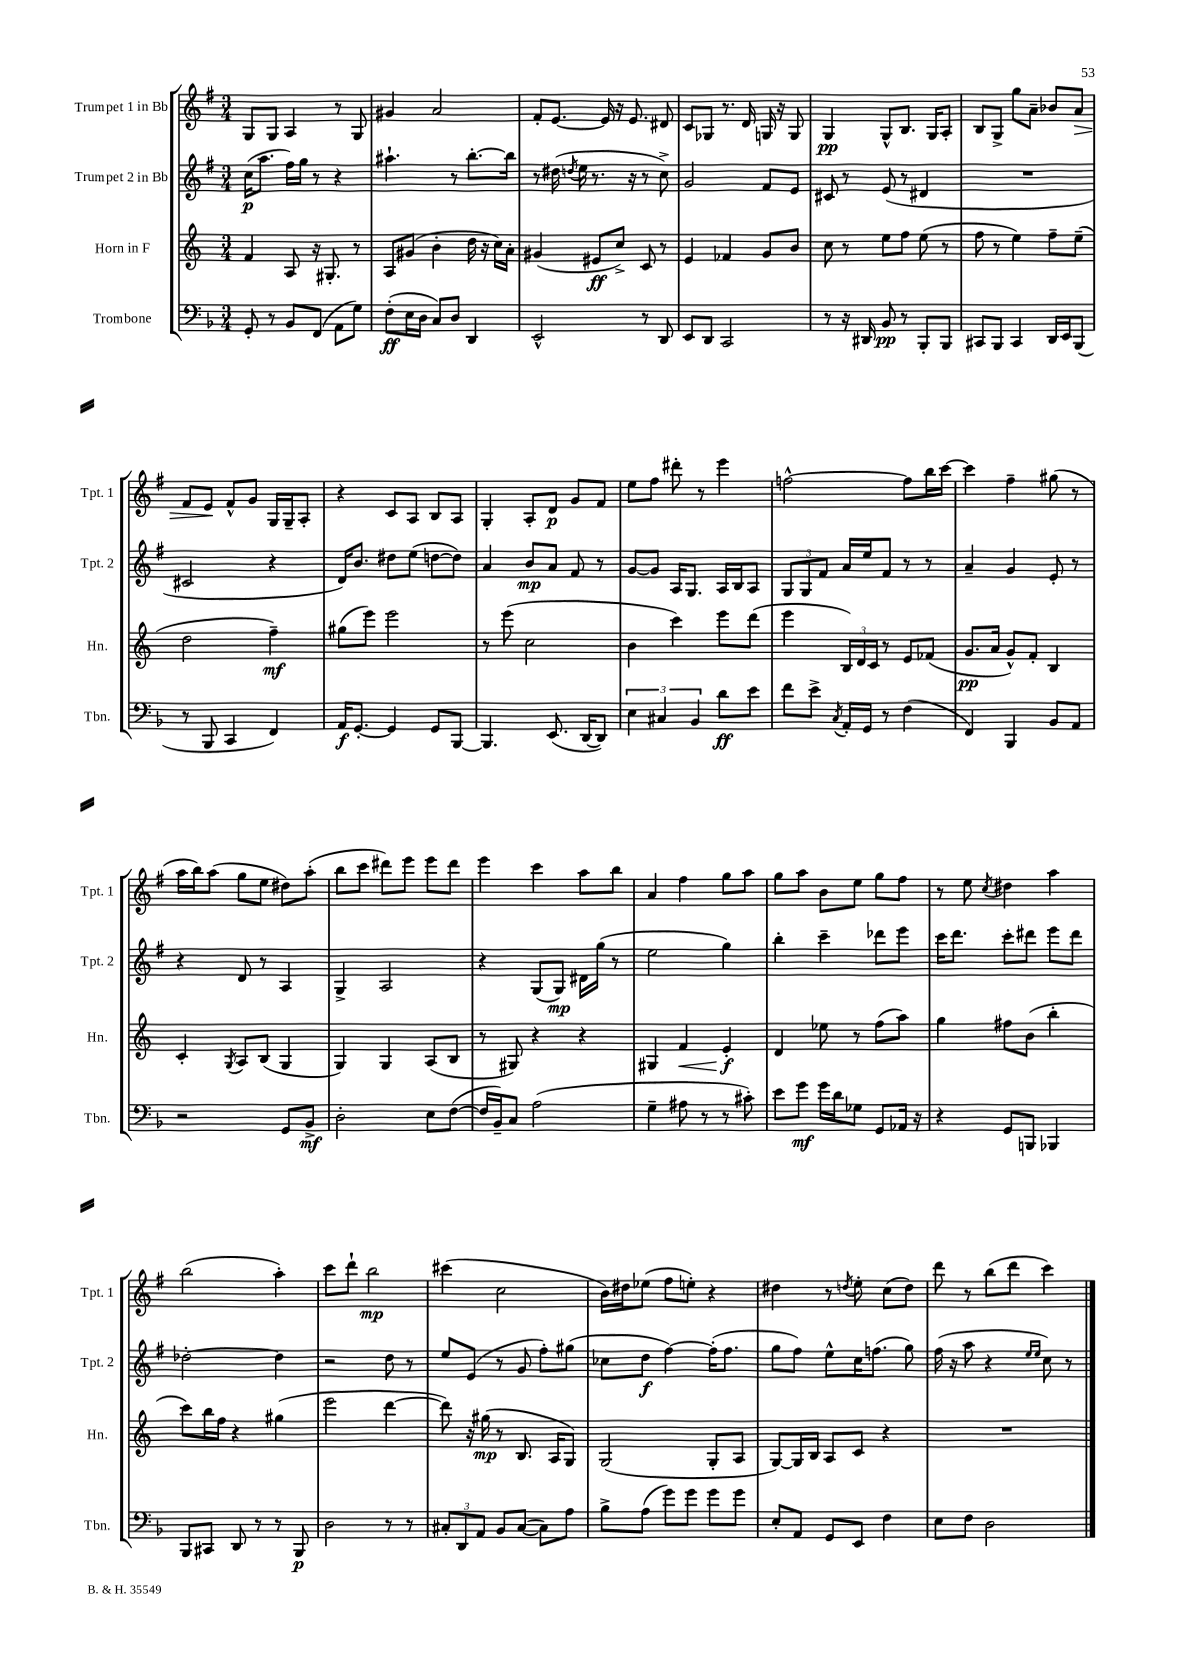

**kern	**kern	**kern	**kern
*staff4	*staff3	*staff2	*staff1
*clefF4	*clefG2	*clefG2	*clefG2
*k[b-]	*k[]	*k[f#]	*k[f#]
*M3/4	*M3/4	*M3/4	*M3/4
8GG'	4f	(16cc	8G
.	.	8.aa	.
8r	.	.	8G
8BB-	8A	16ff#)	4A
.	.	16gg	.
(8FF	16r	8r	.
.	8.G#'	.	.
8AA	.	4r	8r
8G)	8r	.	8G
=	=	=	=
(8F'	8A	4.aa#`	4g#
16E	(8g#	.	.
16D	.	.	.
8C)	4b'	.	2a
8D	.	8r	.
4DD	16dd	[8.bb'	.
.	16r	.	.
.	16cc)	.	.
.	16a'	16bb]	.
=	=	=	=
2EE^^	(4g#	8r	8f#'
.	.	(16dd#	[8.e
.	.	8qdd	.
.	.	16ee	.
.	8e#	8.r	.
.	.	.	16e]
.	8cc^)	.	16r
.	.	16r	8.e
8r	8c	8r	.
8DD	8r	8cc^)	8d#
=	=	=	=
8EE	4e	2g	8c
8DD	.	.	8G-
2CC	4f-	.	8.r
.	.	.	16d
.	8g	8f#	16G
.	.	.	16r
.	8b	8e	8G
=	=	=	=
8r	8cc	8c#	4G
16r	8r	8r	.
16DD#	.	.	.
8BB-	8ee	(8e	8G^^
8r	8ff	8r	8.B
8BBB-'	(8ee	4d#	.
.	.	.	16G
8BBB-	8r	.	8A'
=	=	=	=
8CC#	8ff	2.r	8B
8BBB-	8r	.	8G^
4CC#	4ee)	.	8gg
.	.	.	8a~
16DD	8ff~	.	8b-
16EE	.	.	.
(8BBB-	(8ee~	.	8a
=	=	=	=
8r	2dd	2c#	8f#
8BBB-	.	.	8e
4CC	.	.	8f#^^
.	.	.	8g
4FF)	4ff~)	4r	16G
.	.	.	16G~
.	.	.	8A'
=	=	=	=
16AA	(8gg#	16d)	4r
[8.GG'	.	8.b	.
.	8eee)	.	.
4GG]	2eee	8dd#	8c
.	.	(8ee	8A
8GG	.	[8dd	8B
[8BBB-	.	8dd])	8A
=	=	=	=
4.BBB-]	8r	4a	4G'
.	(8eee	.	.
.	2cc	8b	8A'
(8.EE	.	8a	8d
.	.	8f#	8g
[16DD	.	.	.
8DD])	.	8r	8f#
=	=	=	=
6E	4b	[8g	8ee
.	.	8g]	8ff#
6C#	.	.	.
.	4ccc)	16A	8ddd#'
.	.	8.G	.
6BB-	.	.	.
.	.	.	8r
8d	8eee	16A	4eee
.	.	16B	.
8e	(8ddd	8A	.
=	=	=	=
8f	4eee	12G	[2ff^^
.	.	12G	.
8e^	.	.	.
.	.	12f#	.
8qC	.	.	.
16AA'	24B)	16a	.
.	24d	.	.
16GG	.	16ee	.
.	24c	.	.
8r	8r	8f#	.
(4F	8e	8r	8ff]
.	(8f-	8r	16bb
.	.	.	[16ccc
=	=	=	=
4FF)	8.g	4a~	4ccc]
.	16a	.	.
4BBB-	8g^^)	4g	4ff#~
.	8f'	.	.
8BB-	4B	8e'	(8gg#
8AA	.	8r	8r
=	=	=	=
2r	4c'	4r	16aa
.	.	.	16bb)
.	.	.	(8aa
.	8qG	.	.
.	8A	8d	8gg
.	(8B	8r	8ee
8GG	4G	4A	8dd#)
8BB-^	.	.	(8aa'
=	=	=	=
2D'	4G)	4G^	8bb
.	.	.	8ccc
.	4G	2A	8ddd#)
.	.	.	8eee
8E	(8A	.	8eee
([8F	8B	.	8ddd#
=	=	=	=
16F]	8r	4r	4eee
16BB-~)	.	.	.
8C	8G#)	.	.
(2A	4r	(8G	4ccc
.	.	8G)	.
.	4r	16d#	8aa
.	.	(16gg	.
.	.	8r	8bb
=	=	=	=
4G~	4G#	2ee	4a
8A#	4f	.	4ff#
8r	.	.	.
8r	4e'	4gg)	8gg
8c#')	.	.	8aa
=	=	=	=
8e	4d	4bb'	8gg
8g	.	.	8aa
16g	8ee-	4ccc~	8b
16d	.	.	.
8G-	8r	.	8ee
8GG	(8ff	8ddd-	8gg
16AA-	8aa)	8eee	8ff#
16r	.	.	.
=	=	=	=
4r	4gg	16ccc	8r
.	.	8.ddd	.
.	.	.	8ee
.	.	.	8qcc
8GG	8ff#	8ccc'	4dd#
8BBB	(8b	8ddd#	.
4BBB-	4bb'	8eee	4aa
.	.	8ddd#	.
=	=	=	=
8BBB-	8ccc)	[2dd-'	(2bb
8CC#	16bb	.	.
.	16ff	.	.
8DD	4r	.	.
8r	.	.	.
8r	(4gg#	4dd-]	4aa')
8BBB-	.	.	.
=	=	=	=
2D	2eee	2r	8ccc
.	.	.	8ddd`
.	.	.	2bb
8r	[4ddd	8dd	.
8r	.	8r	.
=	=	=	=
12C#'	8ddd])	8ee	(4ccc#
12DD	.	.	.
.	16r	(8e	.
12AA	.	.	.
.	(16gg#	.	.
8BB-	8r	8r	2cc
([8C#	8.B	8g	.
8C#])	.	8ff#')	.
.	16A	.	.
8A	8G)	(8gg#	.
=	=	=	=
8B-^	(2G	8cc-	16b)
.	.	.	16dd#
(8A	.	8dd	(8ee-
8g)	.	[4ff#)	8ff#
8g	.	.	8ee')
8g	8G'	(16ff#']	4r
.	.	8.ff#	.
8g	8A	.	.
=	=	=	=
8E'	[8G)	8gg	4dd#
8AA	16G]	8ff#)	.
.	16B	.	.
8GG	8A	8ee^^	8r
.	.	.	8qdd
8EE	8c	16cc	8ee'
.	.	(8.ff	.
4F	4r	.	(8cc
.	.	8gg)	8dd)
=	=	=	=
8E	2.r	(16ff#	8ddd
.	.	16r	.
8F	.	8aa	8r
2D	.	4r	(8bb
.	.	.	8ddd
.	.	16qqee	.
.	.	16qqee	.
.	.	8cc)	4ccc)
.	.	8r	.
==	==	==	==
*-	*-	*-	*-
